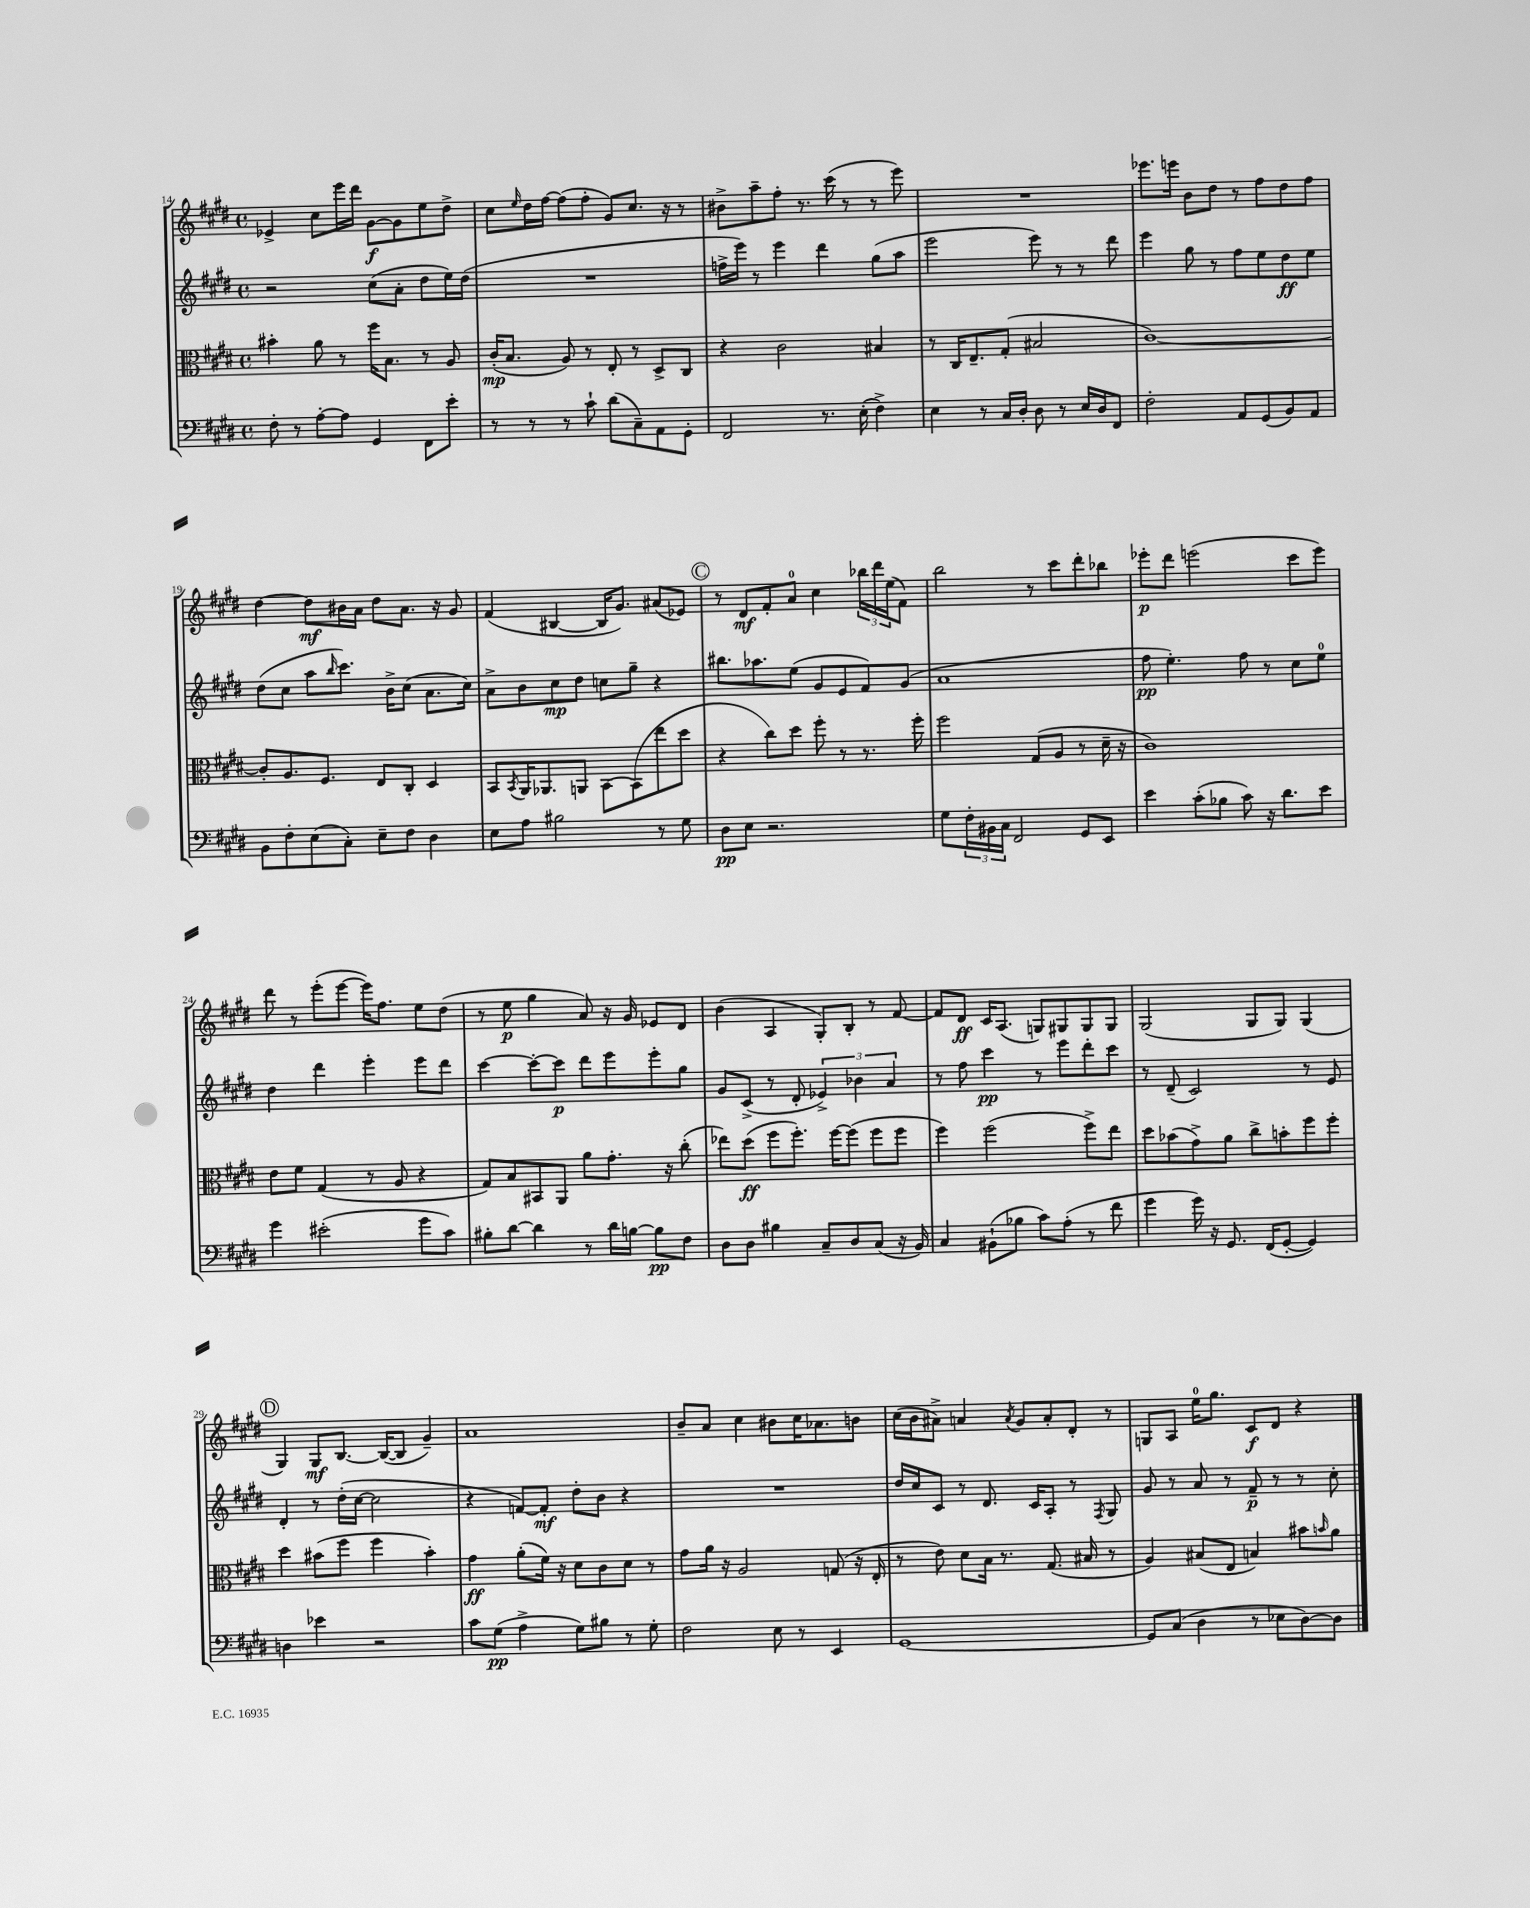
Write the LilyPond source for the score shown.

<<
\new StaffGroup <<
\new Staff = "s0" {
    \clef treble \key e \major \defaultTimeSignature \time 4/4
    ees'4-> cis''8 e'''16 dis'''16 gis'8~\f gis'8 e''8 dis''8-> |
    cis''8 \grace { e''16 } dis''16 fis''16~ fis''8( fis''8-. gis'8) cis''8. r16 r8 |
    bis'8-> a''8-- fis''8-. r8. cis'''16( r8 r8 e'''8) |
    R1 |
    ees'''8. e'''16 b'8 dis''8 r8 fis''8 dis''8 fis''8 |
    dis''4~ dis''8\mf bis'16 a'16 dis''8 a'8. r16 gis'8 |
    fis'4( bis4~ bis16 gis'8.) ais'8( ees'8) |
    \mark \markup { \circle "C" } r8 dis'8\mf fis'8-. a'8-0 cis''4 \tuplet 3/2 { bes''16 dis'''16 e''16( } fis'8) |
    b''2 r8 cis'''8 dis'''8-. bes''8 |
    ees'''8-.\p dis'''8 e'''2( cis'''8 e'''8) |
    dis'''8 r8 e'''8-.( e'''8~ e'''16) fis''8. e''8 dis''8( |
    r8 e''8\p gis''4 a'8) r16 gis'16 ees'8 dis'8 |
    b'4( a4 gis8-.) b8-. r8 fis'8~ |
    fis'8 dis'8\ff cis'16 a8.( g8) gis8 gis8 gis8 |
    gis2( gis8 gis8) gis4( |
    \mark \markup { \circle "D" } gis4) gis8\mf b8.~ b16~( b8 gis'4--) |
    a'1 |
    b'8-- a'8 cis''4 bis'8 cis''16 aes'8. b'8 |
    cis''16( b'16 ais'8->) a'4 \acciaccatura { a'8 } gis'8 a'8-. dis'8-. r8 |
    g8 a8 e''16-0 gis''8. cis'8\f dis'8 r4 \bar "|." |
}
\new Staff = "s1" {
    \clef treble \key e \major \defaultTimeSignature \time 4/4
    r2 cis''8( a'8-. dis''8 e''16) dis''16( |
    R1 |
    f''16-> e'''16) r8 e'''4 dis'''4 gis''8( a''8 |
    e'''2 e'''8) r8 r8 dis'''8 |
    e'''4 gis''8 r8 fis''8 e''8 dis''8\ff e''8 |
    dis''8( cis''8 a''8 \grace { b''16 } cis'''8.) b'16-> cis''8( a'8. cis''16) |
    a'8-> b'8 cis''8\mp dis''8 c''8 gis''8-- r4 |
    \mark \markup { \circle "C" } bis''8. aes''8. e''8( gis'8 e'8 fis'8) gis'8( |
    a'1 |
    fis''8\pp e''4.-.) fis''8 r8 cis''8 e''8-0 |
    dis''4 dis'''4 e'''4-. e'''8 dis'''8 |
    cis'''4~ cis'''8~-. cis'''8\p dis'''8 e'''8 e'''8-. gis''8 |
    gis'8 cis'8->( r8 dis'8-. \tuplet 3/2 { ees'4->) bes'4 a'4 } |
    r8 fis''8 cis'''4\pp r8 e'''8 dis'''8-. cis'''8 |
    r8 dis'8--( cis'2) r8 e'8 |
    \mark \markup { \circle "D" } dis'4-. r8 dis''16-.( cis''16~ cis''2 |
    r4 f'8~) f'8-.\mf dis''8-. b'8 r4 |
    R1 |
    dis''16 cis''16 cis'8 r8 dis'8. cis'16 a8-. r8 \acciaccatura { fis8 } gis8 |
    gis'8 r8 a'8 r8 fis'8--\p r8 r8 cis''8-. \bar "|." |
}
\new Staff = "s2" {
    \clef alto \key e \major \defaultTimeSignature \time 4/4
    bis'4-. a'8 r8 fis''16 b8. r8 a8 |
    cis'16-.\mp( b8. a8) r8 e8-. r8 dis8-> cis8 |
    r4 cis'2 bis4 |
    r8 cis16 e8.-- gis8-.( bis2 |
    cis'1~) |
    cis'8-. a8. fis8. e8 cis8-. dis4 |
    b,8 \acciaccatura { b,8 } a,16 aes,8. a,8 b,8~ b,8( e''8 dis''8 |
    \mark \markup { \circle "C" } r4 cis''8) dis''8 fis''8-. r8 r8. fis''16-. |
    fis''2 gis8( a8 r8 dis'16-- r16 |
    cis'1) |
    e'8 fis'8 gis4( r8 a8 r4 |
    gis8) b8 bis,8 a,8 a'8 gis'8.-. r16 cis''8-.( |
    ees''8) dis''8\ff( fis''8 fis''8.-.) fis''16~ fis''8( fis''8 fis''8 |
    fis''4) fis''2( fis''8->) e''8 |
    dis''8 bes'8( gis'8->) a'8 cis''8-> b'8-. fis''8 fis''8-. |
    \mark \markup { \circle "D" } dis''4 bis'8( fis''8 fis''4 bis'4-.) |
    gis'4\ff a'8-.( fis'16) r16 dis'8 cis'8 dis'8 r8 |
    gis'8 a'16 r16 a2 g8( r16 e16-. |
    r8 e'8) dis'8 b16 r8. gis8.( bis16 r8 |
    a4) bis8( e8 b4) bis'8 \grace { b'16 } a'8 \bar "|." |
}
\new Staff = "s3" {
    \clef bass \key e \major \defaultTimeSignature \time 4/4
    fis8-. r8 a8~-. a8 gis,4 fis,8 e'8-. |
    r8 r8 r8 cis'8-! dis'8( cis8--) a,8 gis,8-. |
    fis,2 r8. e16-.( fis4->) |
    e4 r8 cis16 dis16-. dis8 r8 e16 dis16 fis,8 |
    fis2-. a,8 gis,8( b,8) a,8 |
    b,8 fis8-. e8( cis8-.) e8-- fis8 dis4 |
    e8 a8 bis2 r8 gis8 |
    \mark \markup { \circle "C" } dis8\pp e8 r2. |
    gis8 \tuplet 3/2 { fis16-. bis,16 cis16 } fis,2 gis,8 e,8 |
    e'4 cis'8-.( bes8 cis'8) r16 dis'8. e'8 |
    gis'4 eis'2-.( gis'8 cis'8) |
    bis8-. dis'8~ dis'4 r8 dis'16 b16~ b8\pp fis8 |
    dis8 dis8 bis4 cis8-- dis8 cis8( r16 b,16) |
    cis4 bis,8-!( bes8 cis'8) a8-.( r8 fis'8 |
    gis'4 gis'16) r16 gis,8. fis,16( gis,8~-. gis,4) |
    \mark \markup { \circle "D" } d4 ees'4 r2 |
    cis'8 gis8\pp( a4-> gis8) bis8 r8 gis8-. |
    fis2 e8 r8 e,4 |
    gis,1~ |
    gis,8 cis8( dis4 r8 ees8 dis8~) dis8 \bar "|." |
}
>>
>>
\layout { \context { \Score currentBarNumber = #14 } }
